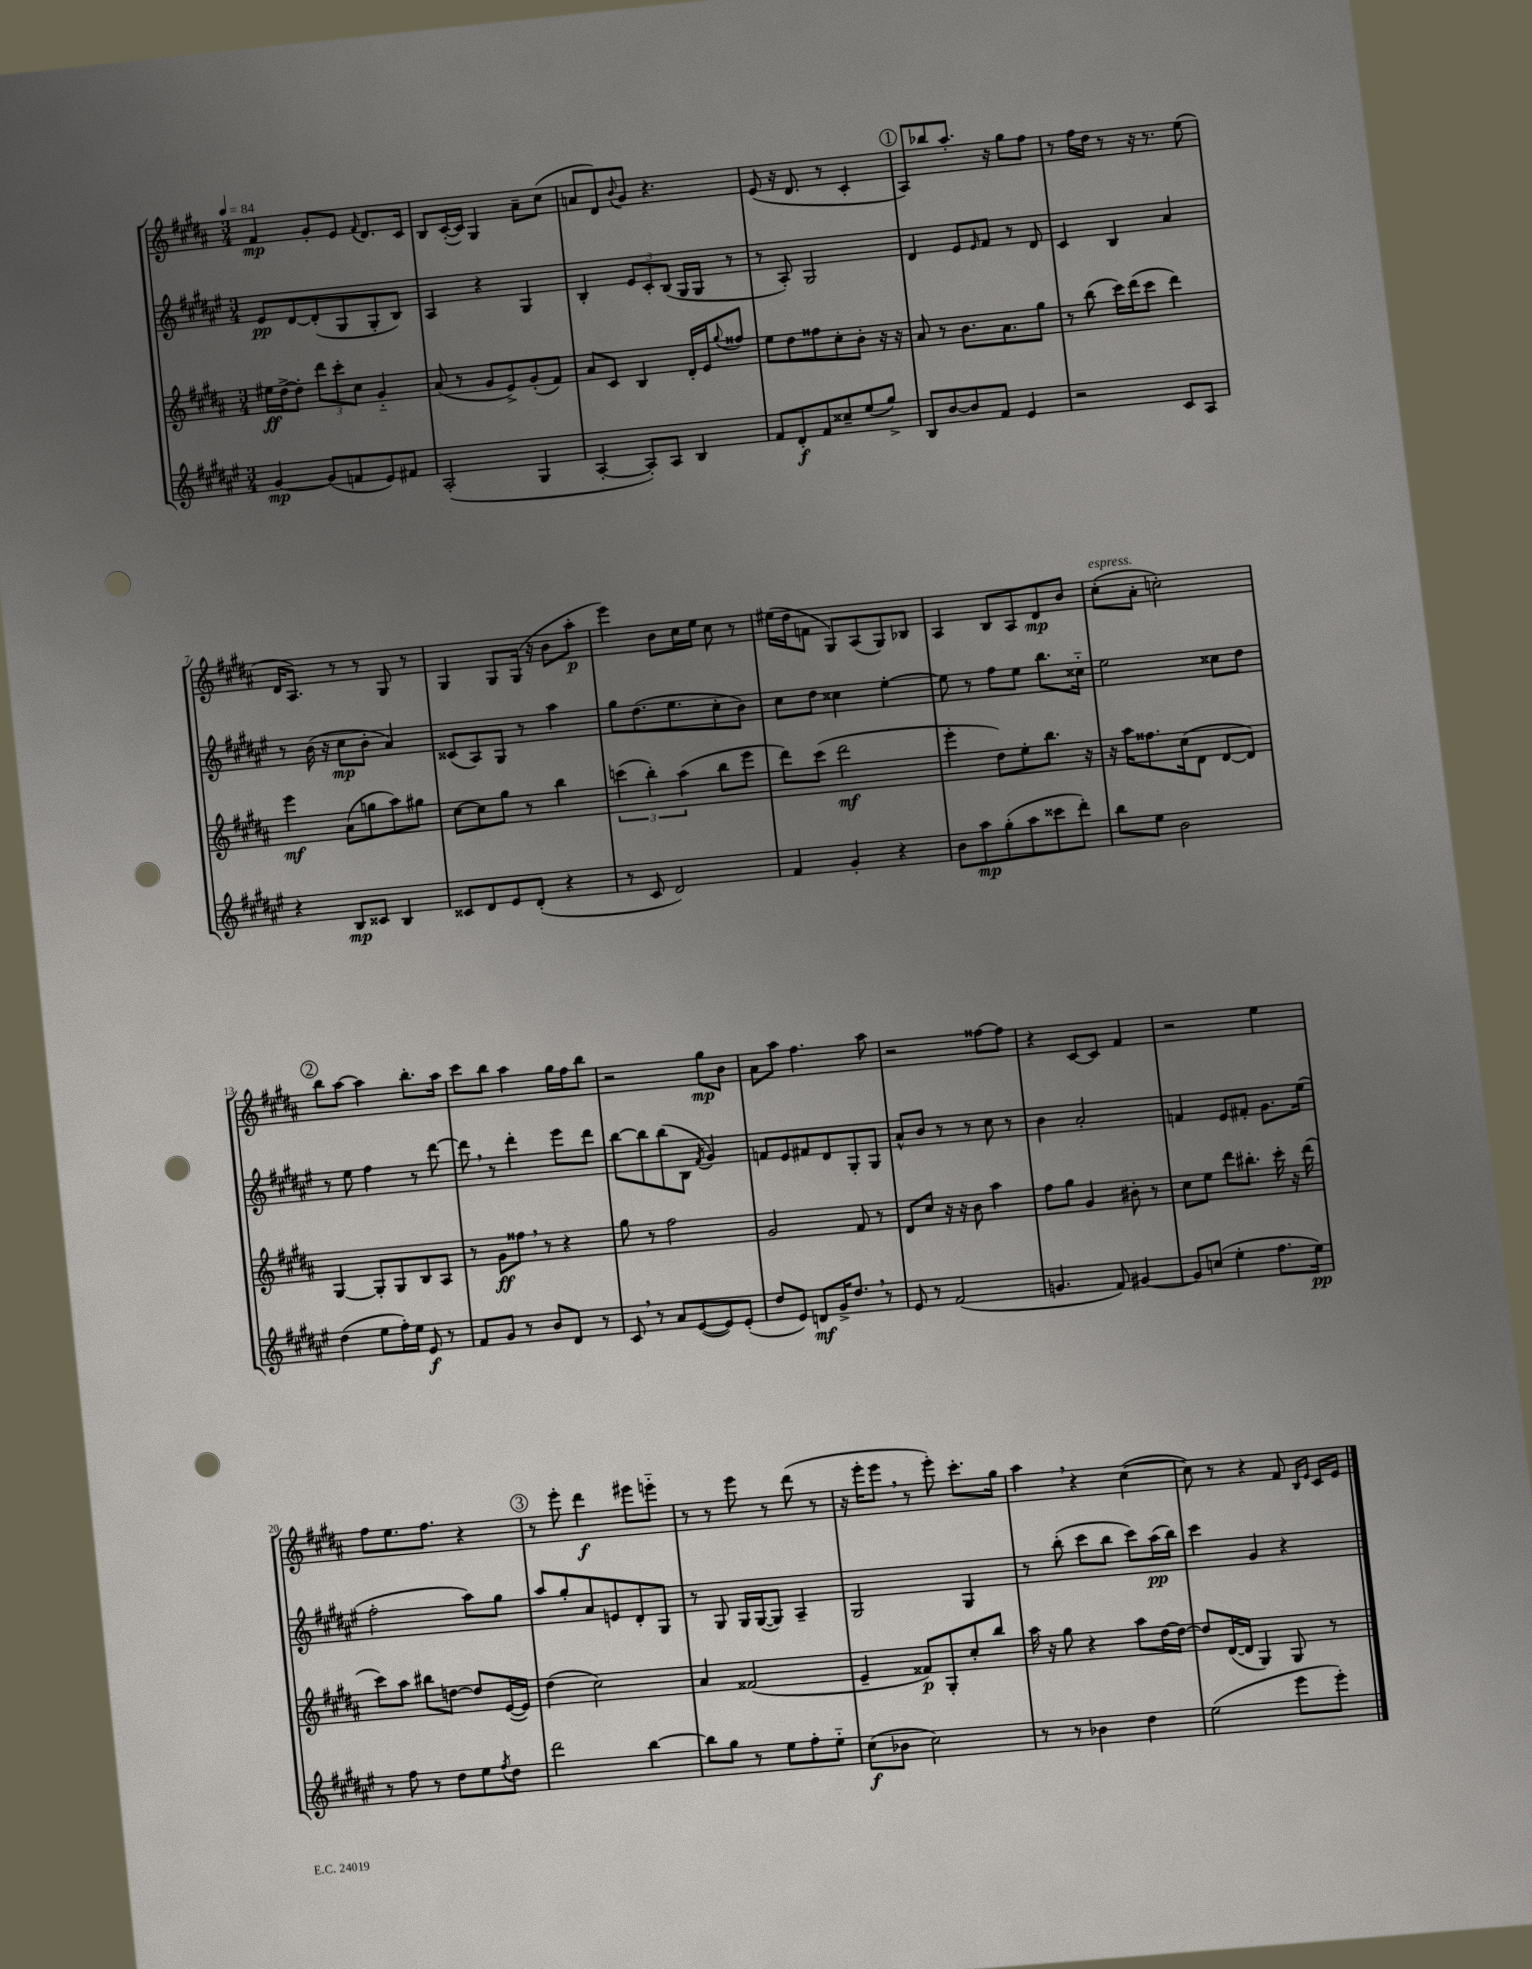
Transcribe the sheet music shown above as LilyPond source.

<<
\new StaffGroup <<
\new Staff = "s0" {
    \clef treble \key b \major \numericTimeSignature \time 3/4 \tempo 4 = 84
    fis'4\mp gis'8-. e'8 \appoggiatura { fis'8 } dis'8. cis'16 |
    b8 cis'16~-.( cis'16) gis4 ais'8-- cis''8( |
    a'8 dis'8) \appoggiatura { b'8 } gis'8 r4. |
    e'8( r16 dis'8. r8 cis'4-. |
    \mark \markup { \circle "1" } ais8) bes''8 ais''8.-. r16 gis''8 fis''8 |
    r8 fis''16 dis''16 r8 r16 r8. e''8( |
    dis'16 ais8.) r8 r8 gis8 r8 |
    gis4 gis8 gis16( r16 b'8 ais''8-.\p |
    e'''4) b'8 cis''16 e''16 cis''8 r8 |
    eis''16( dis''16 f'8 gis8) ais8( gis8) bes8 |
    ais4 b8 ais8 dis'8\mp b'8 |
    cis''8-.^\markup { \italic "espress." }( ais'8-. c''2-.) |
    \mark \markup { \circle "2" } b''8 ais''8~ ais''4 b''8.-. ais''16 |
    cis'''8 b''8 ais''4 gis''16 fis''16 b''8 |
    r2 gis''8\mp b'8 |
    ais'8 ais''8 fis''4. ais''8 |
    r2 fisis''8~ fisis''8 |
    r4 cis'8~ cis'8 fis'4 |
    r2 e''4 |
    fis''8 e''8. fis''8. r4 |
    \mark \markup { \circle "3" } r8 e'''8-. dis'''4\f eis'''8 e'''8-_ |
    r8 r8 e'''8 r8 dis'''8( r8 |
    r16 e'''16-. e'''8 \breathe r8 e'''8-.) cis'''8.-. gis''16 |
    ais''4 \breathe r4 cis''4~( |
    cis''8) r8 r4 fis'8 \grace { b16 e'16 } cis'16 e'16 \bar "|." |
}
\new Staff = "s1" {
    \clef treble \key fis \major \numericTimeSignature \time 3/4
    eis'8\pp dis'8~ dis'8-.( gis8 gis8-. b8) |
    ais4 r4 gis4 |
    b4-. \tuplet 3/2 { eis'8 cis'8-. b8( } gis16 gis16 r8 |
    r8 ais8-.) gis2 |
    \mark \markup { \circle "1" } dis'4 eis'8 \grace { eis'16 } fis'8 r8 dis'8 |
    cis'4 b4 ais'4 |
    r8 b'16( r16 cis''8\mp b'8-. ais'4) |
    cisis'8( ais8) gis8 r8 ais''4 |
    gis''8 dis''8.( eis''8. cis''8-. b'8) |
    cis''8 dis''8 cisis''4 eis''4~-. |
    eis''8 r8 fis''8 eis''8 b''8. cisis''16-_ |
    eis''2 cisis''8 dis''8 |
    \mark \markup { \circle "2" } r8 eis''8 fis''4 r8 dis'''8~ |
    dis'''8 \breathe r8 dis'''4-. eis'''8 dis'''8 |
    b''8~ b''8 b''8( b8 \acciaccatura { fis'8 } gis'4) |
    f'8 eis'8 fis'8 dis'8 gis8-. gis8 |
    ais'8-^ b'8 r8 r8 cis''8 r8 |
    b'4 ais'2-. |
    f'4 eis'8 fis'8-. gis'8. eis''16( |
    fis''2-. ais''8) gis''8 |
    \mark \markup { \circle "3" } ais''8 gis''8-. ais'8 e'8 dis'8-. gis8 |
    r8 gis8 gis16 gis16~( gis8) ais4-- |
    gis2 gis4 |
    r8 b''8-.( cis'''8 b''8 cis'''8) ais''16\pp( b''16) |
    cis'''4 gis'4 r4 \bar "|." |
}
\new Staff = "s2" {
    \clef treble \key b \major \numericTimeSignature \time 3/4
    eis''16\ff dis''16~-> dis''8-. \tuplet 3/2 { dis'''8 cis'''8-. cis''8 } gis'4-_ |
    ais'8( r8 gis'8 e'8->) gis'8-.( fis'8) |
    ais'8 cis'8 b4 dis'16-. e'16 \appoggiatura { gis''8 } fisis''8 |
    e''8 dis''8 fisis''8 cis''8-. b'8-. r16 r16 |
    \mark \markup { \circle "1" } ais'8 r8 b'8. ais'8. gis''8 |
    r8 b''8( cis'''16) dis'''16( cis'''8 dis'''4) |
    e'''4\mf ais'8( g''8 ais''8) gis''8 |
    cis''8~ cis''8 gis''8 r8 b''4 |
    \tuplet 3/2 { c'''4( b''4-.) ais''4( } b''8 e'''8 |
    dis'''8) cis'''8( dis'''2\mf |
    e'''4-. dis''8) e''8-. b''8. r16 |
    r16 ais''16 fisis''8. cis''16( dis'8 dis'8~ dis'8) |
    \mark \markup { \circle "2" } gis4~ gis8-. gis8 b8 ais8 |
    r8 gis'8\ff fisis''8 \breathe r8 r4 |
    gis''8 r8 fis''2 |
    gis'2 fis'8 r8 |
    dis'8 cis''8 r16 r16 b'8 ais''4 |
    fis''8 gis''8 gis'4 bis'8-. r8 |
    cis''8 e''8 dis'''8 bis''8.-. cis'''16-. r16 dis'''16( |
    cis'''8) ais''8 bis''8 d''8~ d''8 e'16~( e'16) |
    \mark \markup { \circle "3" } dis''4( cis''2) |
    ais'4 fisis'2( |
    e'4-- fisis'8\p) gis8-. cis''8-. b''8 |
    ais''16 r16 gis''8 r4 ais''8 dis''16~ dis''16~ |
    dis''8 dis'16~( dis'16 gis4) gis8 r8 \bar "|." |
}
\new Staff = "s3" {
    \clef treble \key fis \major \numericTimeSignature \time 3/4
    gis'4~\mp gis'8( f'8 eis'8) fis'8 |
    ais2-.( gis4 |
    ais4~-. ais8-.) ais8 b4 |
    fis'8 dis'8-.\f fis'8 cisis''8-- eis''8( gis''8->) |
    \mark \markup { \circle "1" } b8 b'8~ b'8 fis'8 eis'4 |
    r2 cis'8 ais8 |
    r4 b8\mp cisis'8 b4 |
    cisis'8 dis'8 eis'8 dis'8-.( r4 |
    r8 cis'8 dis'2) |
    fis'4 gis'4-. r4 |
    b'8 ais''8\mp gis''8-.( ais''8 cisis'''8 dis'''8-.) |
    b''8 eis''8 b'2 |
    \mark \markup { \circle "2" } dis''4( eis''8 fis''16-.) eis''16 eis'8\f r8 |
    fis'8 gis'8 r8 b'8 dis'8 r8 |
    cis'8 \breathe r8 ais'8 eis'8~( eis'8) eis'8-.( |
    dis''8 eis'8) d'8\mf gis'16-> dis''8. \breathe r8 |
    eis'8 r8 fis'2( |
    g'4. fis'8) gis'4~ |
    gis'8 c''8( eis''4-. fis''8. eis''16\pp) |
    r8 fis''8 r8 dis''8 eis''8 \acciaccatura { fis''8 } dis''8 |
    \mark \markup { \circle "3" } dis'''2 b''4~ |
    b''8 gis''8 r8 eis''8 fis''8-. eis''8-_ |
    cis''8\f( bes'8 cis''2) |
    r8 r8 bes'4 dis''4 |
    eis''2( eis'''8 eis'''8-.) \bar "|." |
}
>>
>>
